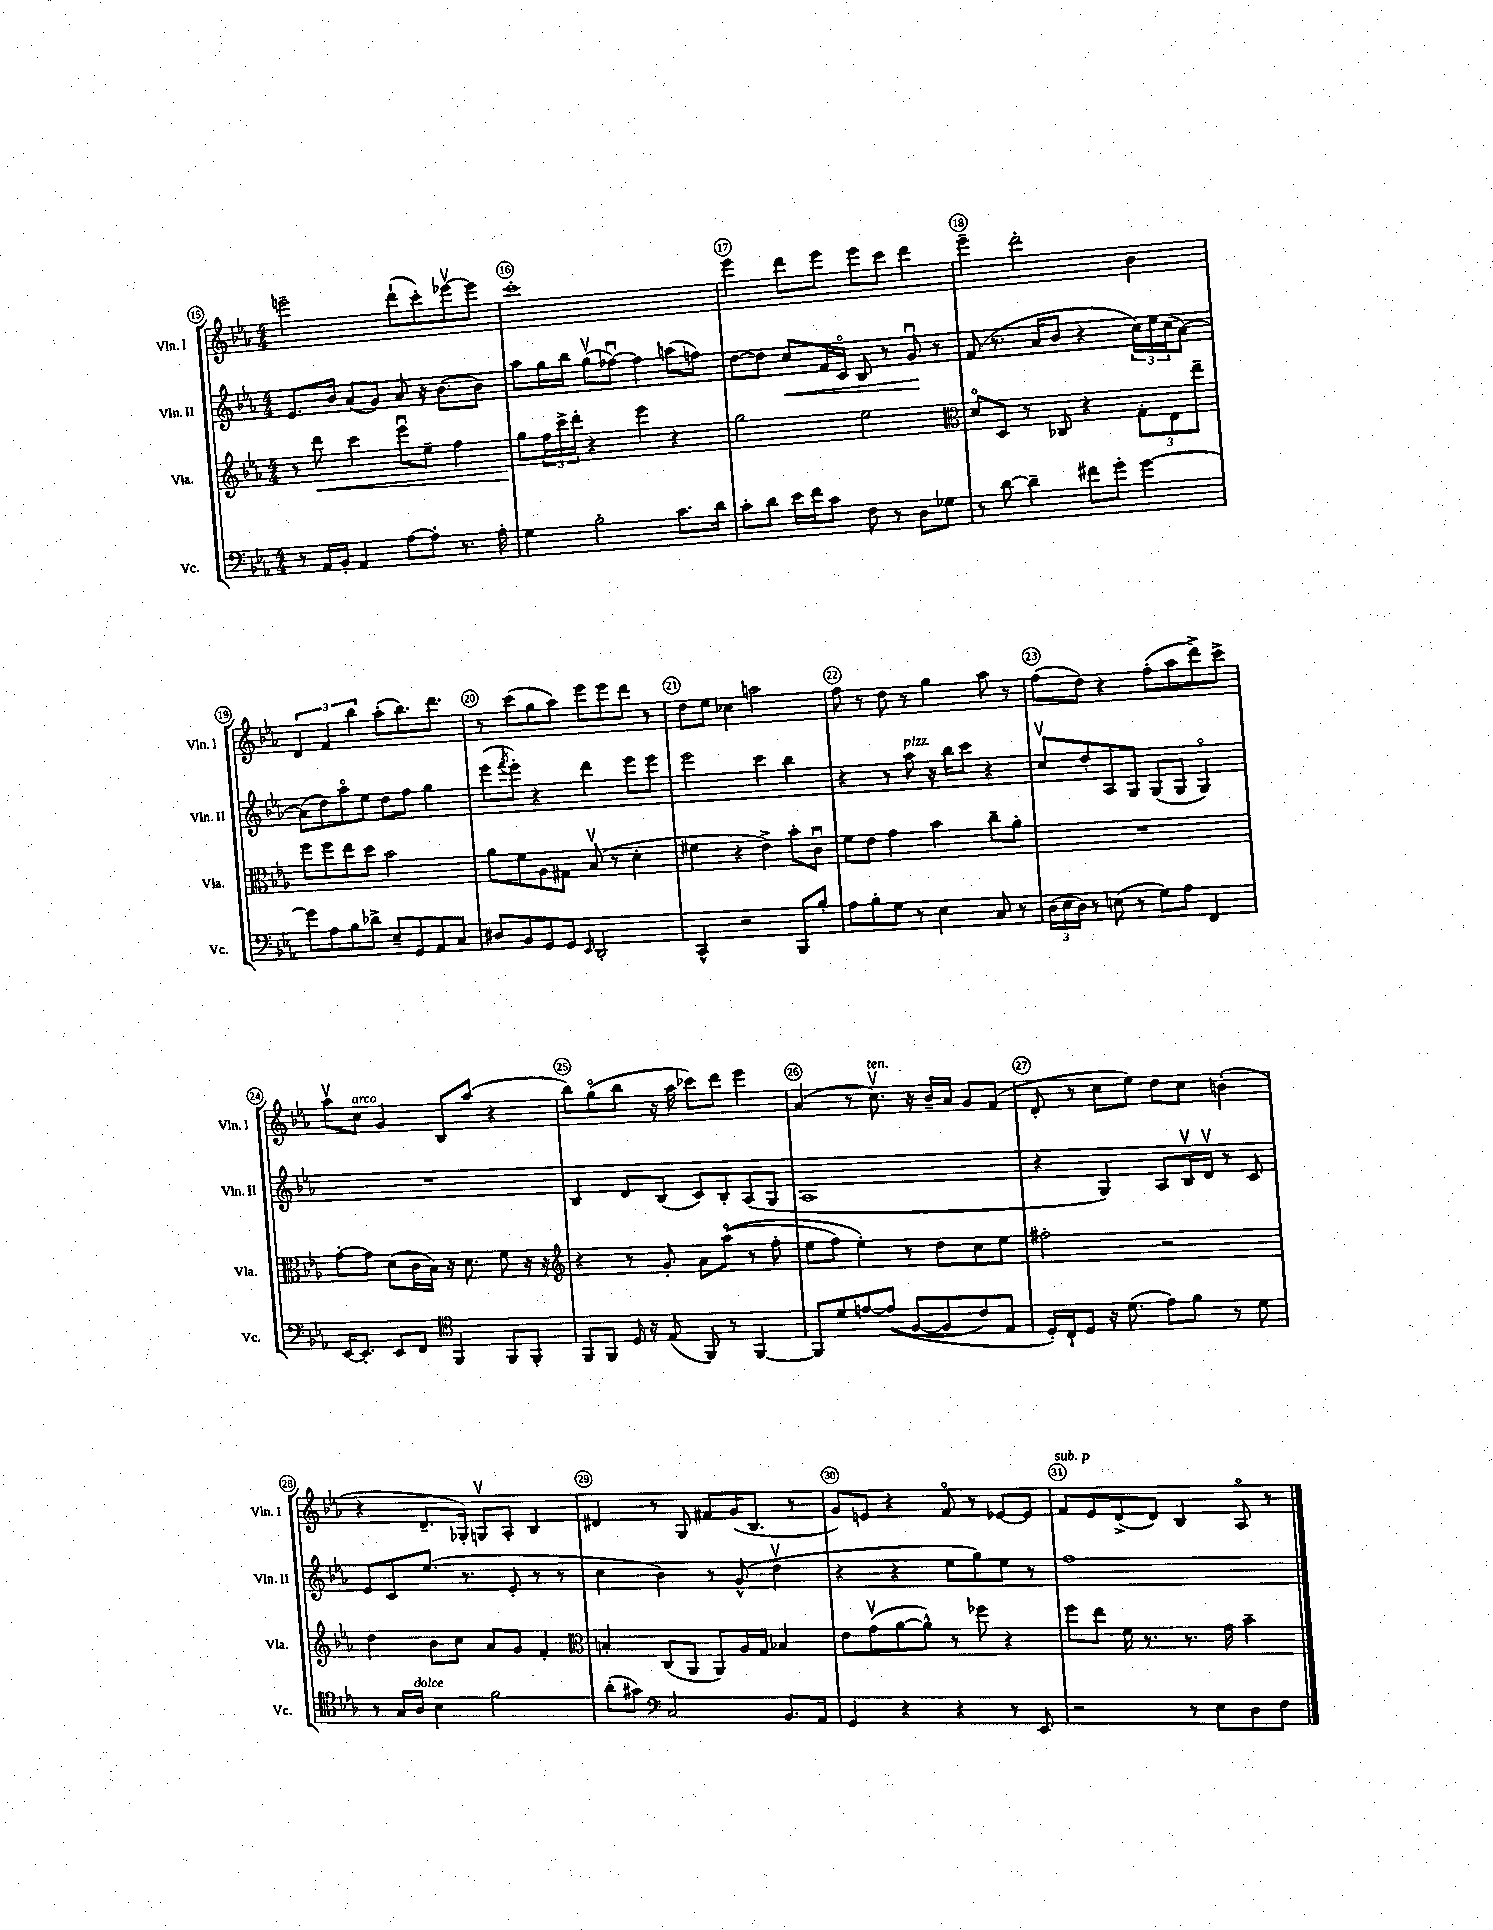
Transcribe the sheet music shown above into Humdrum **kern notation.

**kern	**kern	**dynam	**kern	**dynam	**kern
*part4	*part3	*part3	*part2	*part2	*part1
*staff4	*staff3	*staff3	*staff2	*staff2	*staff1
*I"Vc.	*I"Vla.	*	*I"Vln. II	*	*I"Vln. I
*I'Vc.	*I'Vla.	*	*I'Vln. II	*	*I'Vln. I
*clefF4	*clefG2	*	*clefG2	*	*clefG2
*k[b-e-a-]	*k[b-e-a-]	*	*k[b-e-a-]	*	*k[b-e-a-]
*M4/4	*M4/4	*	*M4/4	*	*M4/4
=15	=15	=15	=15	=15	=15
8r	8r	.	8.e-/L	.	2eeen~\
!	!	!LO:HP:b	!	!	!
16AA-/LL	8ddd\	<	.	.	.
16BB-'/JJ	.	.	16b-/Jk	.	.
4AA-/	4ccc\	.	(8a-/L	.	.
.	.	.	8g/J)	.	.
[8A-\L	8eee-u\L	.	8a-/	.	(8ddd`\L
8A-'\J]	8ee-~\J	.	16r	.	8ccc'\)
.	.	.	[8.b-\L	.	.
8.r	4ff\	.	.	.	[8eee-Xv\
.	.	.	8b-\J]	.	8eee-\J]
16A-'\	.	.	.	.	.
=16	=16	=16	=16	=16	=16
4G\	8gg\L	.	8aa-\L	.	1ccc'
.	24ff\L	[	16gg\L	.	.
.	24ccc^\	.	.	.	.
.	.	.	16bb-\JJ	.	.
.	24ddd'\JJ	.	.	.	.
2B-'\	4r	.	(8ggv\L	.	.
.	.	.	[8ff-Xu\J)	.	.
.	4eee-\	.	4ff-\]	.	.
8.c\L	4r	.	(8aan\L	.	.
.	.	.	8ffn\J)	.	.
16d\Jk	.	.	.	.	.
=17	=17	=17	=17	=17	=17
8c'\L	2gg\	.	[8dd\L	.	4eee-\
8d\J	.	.	8dd\J]	.	.
!	!	!	!	!LO:HP:b	!
16e-\LL	.	.	8cc/L	<	8ddd\L
16f\J	.	.	.	.	.
8c\J	.	.	16f/L	.	8eee-\J
.	.	.	16c/JJ	.	.
8F\	2ee-\	.	8B-/	.	8eee-\L
8r	.	.	8r	.	8ccc\J
8D\L	.	.	8gu/	.	4ddd\
8G-X\J	.	.	8r	[	.
=18	=18	=18	=18	=18	=18
*	*clefC3	*	*	*	*
8r	8d/L	.	(8f/	.	4eee-~\
[8d\	8D/J	.	8.r	.	.
4d~\]	8r	.	.	.	2ddd'\
.	.	.	16a-/KL	.	.
.	8C-X/	.	8b-/J	.	.
8f#X\L	4r	.	4r	.	.
8g'\J	.	.	.	.	.
[4g\	12G'\L	.	24cc\LL)	.	4b-\
.	.	.	24ee-\	.	.
.	12E-\	.	(24cc\J	.	.
.	.	.	[8a-\J)	.	.
.	12ee-~\J	.	.	.	.
!!LO:LB:g=z
=19	=19	=19	=19	=19	=19
8g\L]	8ff\L	.	(8a-\L]	.	6d/
8A-\	8ff\	.	8dd\)	.	.
.	.	.	.	.	6f/
8B-\	8ee-\	.	8aa-\	.	.
.	.	.	.	.	6bb-\
8d-X^\J	8dd\J	.	8ee-\J	.	.
8E-~/L	2b-\	.	8dd\L	.	(8aa-'\L
8GG/	.	.	8ff\J	.	8.bb-\)
8AA-/	.	.	4gg\	.	.
.	.	.	.	.	8.ddd\J
8C/J	.	.	.	.	.
=20	=20	=20	=20	=20	=20
8D#X/L	8a-\L	.	(8eee-\L	.	8r
.	.	.	8qfff/	.	.
8BB-/	8f\	.	8eee-'\J)	.	(8ccc\L
8GG/	8A-\	.	4r	.	8gg\
8GG/J	8G#X\J	.	.	.	8aa-\J)
16qqEE-/	.	.	.	.	.
2DD'/	(8B-v/	.	4ddd\	.	8eee-\L
.	8r	.	.	.	8eee-\
.	4d'\	.	8eee-\L	.	8ddd\J
.	.	.	8eee-\J	.	8r
=21	=21	=21	=21	=21	=21
4CC^^/	4f#X\	.	2eee-\	.	8dd\L
.	.	.	.	.	8ee-\J
2r	4r	.	.	.	4cc-X\
.	4e-^\)	.	4ccc\	.	2aan\
8BBB-/L	8b-'\L	.	4bb-\	.	.
8B-'/J	8cu\J	.	.	.	.
=22	=22	=22	=22	=22	=22
8A-\L	8f\L	.	4r	.	8ff\
8B-'\	8e-\J	.	.	.	8r
8G\J	4g\	.	8r	.	8dd\
!	!	!	!LO:TX:a:i:t=pizz.	!	!
8r	.	.	8aa-\	.	8r
4E-\	4b-\	.	16r	.	4gg\
.	.	.	16bb-\KL	.	.
.	.	.	8ccc\J	.	.
8C/	8cc~\L	.	4r	.	8aa-\
8r	8a-'\J	.	.	.	8r
=23	=23	=23	=23	=23	=23
(24D\LL	1r	.	8ccv/L	.	(8ff\L
24E-\	.	.	.	.	.
24D\JJ)	.	.	.	.	.
8r	.	.	8dd'/	.	8dd\J)
(8En\	.	.	8A-/	.	4r
8r	.	.	8G/J	.	.
8G\L)	.	.	(8G/L	.	(8ff'\L
8A-\J	.	.	8G/J	.	8aa-\
4FF/	.	.	4G/)	.	8ddd^\)
.	.	.	.	.	8ccc^\J
!!LO:LB:g=z
=24	=24	=24	=24	=24	=24
[16EE-/KL	[8g'\L	.	1r	.	8aa-v\L
8.EE-'/J]	.	.	.	.	.
!	!	!	!	!	!LO:TX:a:i:t=arco
.	8g\J]	.	.	.	8cc\J
8EE-/L	(8d\L	.	.	.	4g/
8FF/J	16c\L	.	.	.	.
.	16B-\JJ)	.	.	.	.
*clefC4	*	*	*	*	*
4FF/	16r	.	.	.	8B-/L
.	8.d\	.	.	.	.
.	.	.	.	.	(8aa-/J
8FF/L	8f\	.	.	.	4r
8FF'/J	16r	.	.	.	.
.	16r	.	.	.	.
=25	=25	=25	=25	=25	=25
*	*clefG2	*	*	*	*
8FF/L	4r	.	4B-/	.	8bb-\L)
8FF/J	.	.	.	.	(8gg\
16D/	8r	.	8d/L	.	8bb-\J
16r	.	.	.	.	.
(8E-/	8g'/	.	(8B-/J	.	16r
.	.	.	.	.	16aa-\
8FF/)	8a-\L	.	8c/L)	.	8ccc-X\L)
8r	((8aa-\J	.	8B-'/	.	8ddd\J
[4FF/	8r	.	(8A-/	.	4eee-\
.	8ff'\	.	8G/J	.	.
=26	=26	=26	=26	=26	=26
8FF/L]	8ee-\L	.	1A-	.	(4a-/
8d/	8ff\J)	.	.	.	.
[8en/	4ee-'\)	.	.	.	8r
!	!	!	!	!	!LO:TX:a:i:t=ten.
((8e/J]	.	.	.	.	8.ccv\)
[8F/L	8r	.	.	.	.
.	.	.	.	.	16r
8F/]	8dd\L	.	.	.	16b-~/LL
.	.	.	.	.	16a-/JJ
8c/)	8cc\	.	.	.	8g/L
8E-/J	8ee-\J	.	.	.	(8f/J
=27	=27	=27	=27	=27	=27
16D'/LL)	2ff#X'\	.	4r	.	8d'/
16C`/J	.	.	.	.	.
8D/J	.	.	.	.	8r
16r	.	.	4G/)	.	8cc\L
(8.d\	.	.	.	.	.
.	.	.	.	.	8ee-\J)
8e-\L)	2r	.	8A-/L	.	8dd\L
8f\J	.	.	16B-v/L	.	8cc\J
.	.	.	16dv/JJ	.	.
8r	.	.	8r	.	(4bn'\
8d\	.	.	8c/	.	.
!!LO:LB:g=z
=28	=28	=28	=28	=28	=28
8r	4dd\	.	8e-/L	.	4r
16G/LL	.	.	8c/	.	.
!LO:TX:a:i:t=dolce	!	!	!	!	!
16A-/JJ	.	.	.	.	.
4B-\	8b-\L	.	(8.ee-/J	.	8.d~/L
.	8cc\J	.	.	.	.
.	.	.	8.r	.	16G-X'/Jk)
2f\	8a-/L	.	.	.	8Gnv/L
.	8g/J	.	8e-'/	.	8A-'/J
.	4f'/	.	8r	.	4B-/
.	.	.	8r	.	.
=29	=29	=29	=29	=29	=29
*	*clefC3	*	*	*	*
(8a-'\L	4Bn'/	.	4cc\	.	4d#X/
8g#X\J)	.	.	.	.	.
*clefF4	*	*	*	*	*
2C/	(8C/L	.	4b-\)	.	8r
.	8AA-/J	.	.	.	8G/
.	8AA-/L)	.	8r	.	8f#X/L
.	16A-/L	.	(8g^^/	.	(16g/K
.	16G/JJ	.	.	.	8.B-/J
8.BB-/L	4B-X/	.	4ddv\	.	.
.	.	.	.	.	8r
16AA-/Jk	.	.	.	.	.
=30	=30	=30	=30	=30	=30
4GG/	8e-\L	.	4r	.	8g/L)
.	(8gv\	.	.	.	8en/J
4r	[8a-\	.	4r	.	4r
.	8a-^^\J])	.	.	.	.
4r	8r	.	8ee-\L	.	8f/
.	8ff-X\	.	8gg\)	.	8r
8r	4r	.	8ee-\J	.	[8e-X/L
8EE-/	.	.	8r	.	8e-/J]
=31	=31	=31	=31	=31	=31
!	!	!	!	!	!LO:TX:a:i:t=sub. p
2r	8ff\L	.	1ff	.	8f/L
.	8ee-\J	.	.	.	8e-/
.	16f\	.	.	.	(8d^/
.	8.r	.	.	.	.
.	.	.	.	.	8d/J)
8r	8.r	.	.	.	4B-/
8E-\L	.	.	.	.	.
.	16g\	.	.	.	.
8D\	4b-~\	.	.	.	8A-/
8F\J	.	.	.	.	8r
==	==	==	==	==	==
*-	*-	*-	*-	*-	*-
